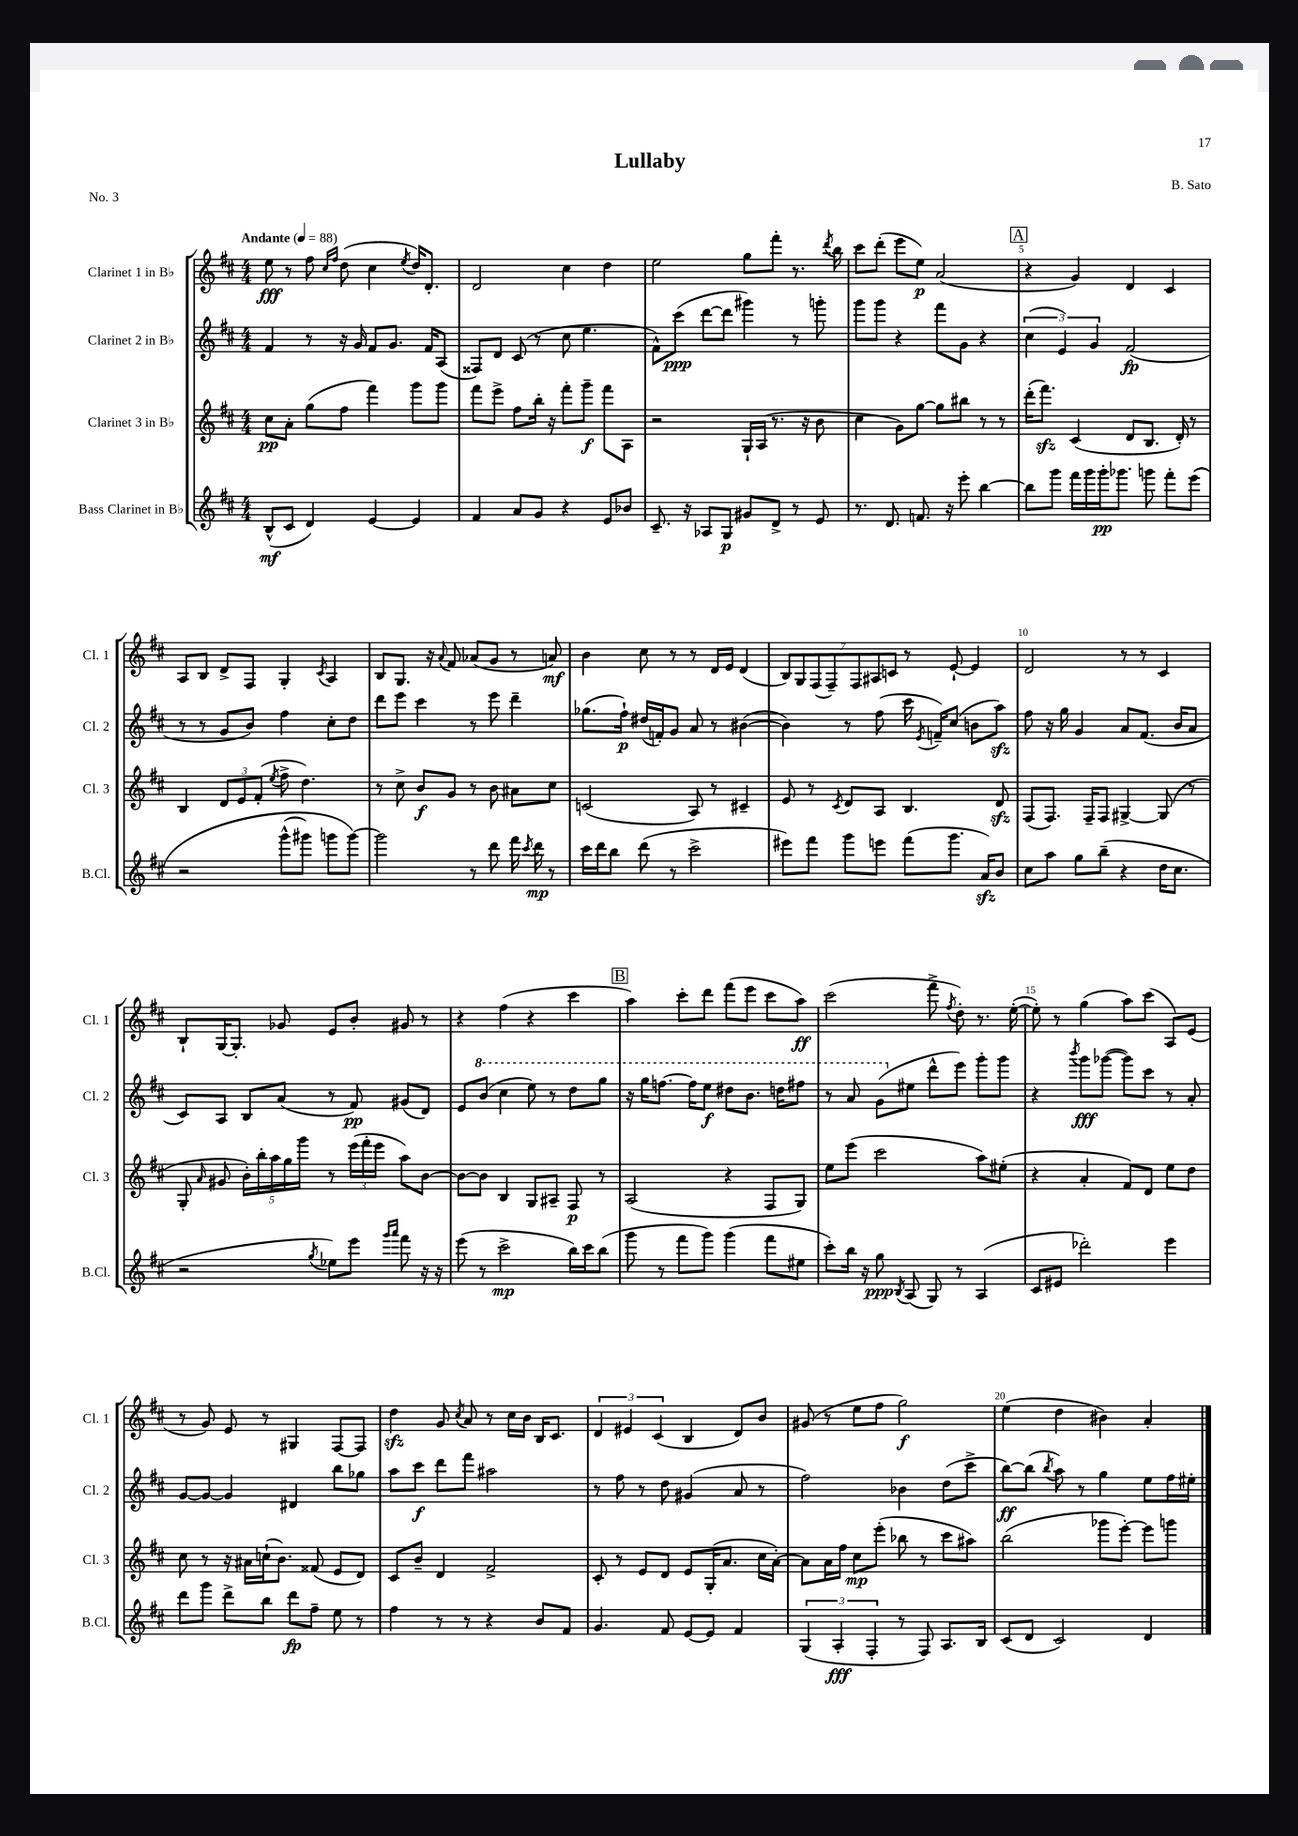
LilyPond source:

\header { title = "Lullaby" composer = "B. Sato" piece = "No. 3" }
<<
\new StaffGroup <<
\new Staff = "s0" \with { instrumentName = "Clarinet 1 in Bb" shortInstrumentName = "Cl. 1" } {
    \clef treble \key d \major \numericTimeSignature \time 4/4 \tempo "Andante" 4 = 88
    \autoBeamOff e''8\fff r8 fis''8 \grace { cis''16[ fis''16] } d''8( cis''4 \acciaccatura { e''8 } d''16[) d'8.]-. |
    d'2 cis''4 d''4 |
    e''2 g''8[ fis'''8]-. r8. \acciaccatura { d'''8 } b''16 |
    cis'''8[ d'''8]-.( e'''8[ e''8]\p) a'2( |
    \mark \markup { \box "A" } r4 g'4) d'4 cis'4 |
    a8[ b8] d'8[-> fis8] g4-. \acciaccatura { cis'8 } a4 |
    b8[ g8.] r16 \appoggiatura { a'8 } fis'8 aes'8[( g'8] r8 a'8\mf) |
    b'4 cis''8 r8 r8 d'16[ e'16] d'4( |
    \tuplet 7/4 { b8[) g8 fis8( fis8--) fis8 ais8 c'8] } r8 e'8~-! e'4 |
    d'2 r8 r8 cis'4 |
    b8[-! g16~ g8.]-. ges'8 e'8[ b'8]-. gis'8 r8 |
    r4 fis''4( r4 cis'''4 |
    \mark \markup { \box "B" } a''4) cis'''8[-. d'''8] fis'''8[( e'''8] cis'''8[ a''8]\ff) |
    cis'''2( fis'''8-> \acciaccatura { fis''8 } d''8-.) r8. e''16~-.( |
    e''8-.) r8 g''4( a''8[) cis'''8]( a8[) e'8]( |
    r8 g'8) e'8 r8 gis4 fis8[~ fis8] |
    d''4\sfz g'8 \acciaccatura { cis''8 } a'8 r8 cis''16[ b'16] b16[ cis'8.] |
    \tuplet 3/2 { d'4 eis'4 cis'4( } b4 d'8[) b'8] |
    gis'8( r8 e''8[ fis''8] g''2\f) |
    e''4( d''4 bis'4) a'4-. \bar "|." |
}
\new Staff = "s1" \with { instrumentName = "Clarinet 2 in Bb" shortInstrumentName = "Cl. 2" } {
    \clef treble \key d \major \numericTimeSignature \time 4/4
    \autoBeamOff fis'4 r8 r16 g'16 fis'8[ g'8.] fis'16[ a8]( |
    fisis8[) d'8] cis'8( r8 cis''8 e''4. |
    fis'8[-^) cis'''8]\ppp( d'''8[~ d'''8] gis'''4) r8 g'''8-. |
    g'''8[ g'''8] r4 fis'''8[ g'8] r4 |
    \mark \markup { \box "A" } \tuplet 3/2 { cis''4( e'4) g'4 } fis'2\fp( |
    r8 r8 g'8[ b'8]) fis''4 cis''8[-. d''8] |
    d'''8[ e'''8] cis'''4 r8 e'''8 d'''4-- |
    ges''8.[( fis''16]-!\p) dis''16[( f'16-.) g'8] a'8 r8 bis'4~( |
    bis'4) r8 fis''8( cis'''16 \acciaccatura { e'8 } f'16[--) cis''8]( b'8[ a''8]\sfz) |
    fis''8 r16 g''16 g'4 a'8[ fis'8.]( b'16[ a'8] |
    cis'8[) a8] b8[ a'8]( r8 fis'8\pp) gis'8[( d'8]) |
    e'8[ \ottava #1 b''8]( cis'''4 e'''8) r8 d'''8[ g'''8] |
    \mark \markup { \box "B" } r16 g'''16[ f'''8.]~ f'''16[ e'''8]\f dis'''8[ b''8.] d'''16[ fis'''8] |
    r8 a''8 g''8[( \ottava #0 eis''8] d'''8[-^ e'''8]) g'''8[-. g'''8] |
    r4 \acciaccatura { b'''8 } g'''8[\fff ges'''8]~( ges'''8[) cis'''8] r8 a'8-. |
    g'8[~ g'8]~ g'4 dis'4 b''8[ ges''8] |
    a''8[ cis'''8]\f d'''8[ fis'''8] ais''2 |
    r8 fis''8 r8 d''8 gis'4( a'8 r8 |
    fis''2) bes'4 d''8[( cis'''8]-> |
    b''8[~\ff) b''8]( \acciaccatura { b''8 } a''8) r8 g''4 e''8[ fis''16 eis''16]-. \bar "|." |
}
\new Staff = "s2" \with { instrumentName = "Clarinet 3 in Bb" shortInstrumentName = "Cl. 3" } {
    \clef treble \key d \major \numericTimeSignature \time 4/4
    \autoBeamOff cis''8[\pp a'8]-. g''8[( fis''8] fis'''4) g'''8[ g'''8] |
    fis'''8[ e'''8]-> fis''8[ b''16]-. r16 fis'''8[-. g'''8]--\f fis'''8[ a8] |
    r2 g16[-! a16]( r8. r16 b'8 |
    cis''4 g'8[) g''8]~ g''8[ bis''8] r8 r8 |
    \mark \markup { \box "A" } d'''16[-.( fis'''8.]\sfz) cis'4( d'8[ b8.] d'16-.) r8 |
    b4 \tuplet 3/2 { d'8[ e'8 fis'8]-.( } \acciaccatura { e''8 } fis''8-> d''4.) |
    r8 cis''8-> b'8[\f g'8] r8 b'8 ais'8[ cis''8] |
    c'2( a8) r8 cis'4-- |
    e'8 r8 \acciaccatura { cis'8 } d'8[ a8] b4. d'8\sfz |
    fis8[( fis8.]) fis16[-- fis8] gis4~-> gis8( r8 |
    g8-. \grace { a'16 } gis'8 \tuplet 5/4 { b'16[-.) b''16-. a''16 g''16 g'''16] } r8 \tuplet 3/2 { e'''16[( fis'''16-. e'''16] } a''8[) b'8]~ |
    b'8[~ b'8] b4 g8[ ais8]-- fis8\p r8 |
    \mark \markup { \box "B" } a2( r4 fis8[ g8]) |
    e''8[ e'''8]( cis'''2 a''8[) eis''8]-.( |
    r4 a'4-. fis'8[) d'8] e''8[ d''8] |
    cis''8 r8 r16 ais'16[ c''16-!( b'8.]) fisis'8( e'8[ d'8]) |
    cis'8[ b'8]-- d'4 fis'2-> |
    cis'8-. r8 e'8[ d'8] e'8[ g16-.( a'8.] cis''16[ a'16]~-.) |
    a'8[ a'16 fis''16] cis''8[\mp e'''8]-.( bes''8 r8 cis'''8[ ais''8]) |
    b''2( ges'''8[ e'''8]~-.) e'''8[ g'''8] \bar "|." |
}
\new Staff = "s3" \with { instrumentName = "Bass Clarinet in Bb" shortInstrumentName = "B.Cl." } {
    \clef treble \key d \major \numericTimeSignature \time 4/4
    \autoBeamOff b8[-^\mf( cis'8] d'4) e'4~ e'4 |
    fis'4 a'8[ g'8] r4 e'8[ bes'8] |
    cis'8.-- r16 aes8[ g8]\p gis'8[ d'8]-> r8 e'8 |
    r8. d'8. f'8. r16 e'''8-. b''4~ |
    \mark \markup { \box "A" } b''8[ g'''8] fis'''16[ g'''16 g'''16-.\pp ges'''8.] g'''8 fis'''8[-. e'''8]\( |
    r2 g'''8[-^( gis'''8]) g'''8[ g'''8]~\) |
    g'''2 r8 d'''8 fis'''16 \acciaccatura { cis'''8 } d'''16\mp r8 |
    cis'''16[ d'''16 b''8] d'''8( r8 cis'''2-> |
    eis'''8[) fis'''8] g'''8[ e'''8] fis'''8[( g'''8.] a'16[\sfz) b'8] |
    cis''8[ a''8] g''8[ b''8]--( r4 d''16[ cis''8.] |
    r2 \acciaccatura { g''8 } ees''8[) e'''8] \grace { g'''16[ a'''16] } fis'''8 r16 r16 |
    e'''8( r8 cis'''2->\mp b''16[) cis'''16 b''8]( |
    \mark \markup { \box "B" } g'''8 r8 fis'''8[ g'''8]) g'''4( fis'''8[ eis''8] |
    cis'''8[-.) b''16] r16 g''8\ppp \acciaccatura { b8 } a8( g8) r8 a4( |
    cis'8[ eis'8] des'''2-.) e'''4 |
    d'''8[ g'''8] d'''8[-> b''8] d'''8[\fp fis''8]-- e''8 r8 |
    fis''4 r8 r8 r4 b'8[ fis'8] |
    g'4. fis'8 e'8[~ e'8] fis'4 |
    \tuplet 3/2 { g4( a4-.\fff fis4-. } r8 fis8) a8.[ b16] |
    cis'8[( d'8] cis'2) d'4 \bar "|." |
}
>>
>>
\layout { \context { \Score \override BarNumber.break-visibility = ##(#f #t #t) barNumberVisibility = #(every-nth-bar-number-visible 5) } }
